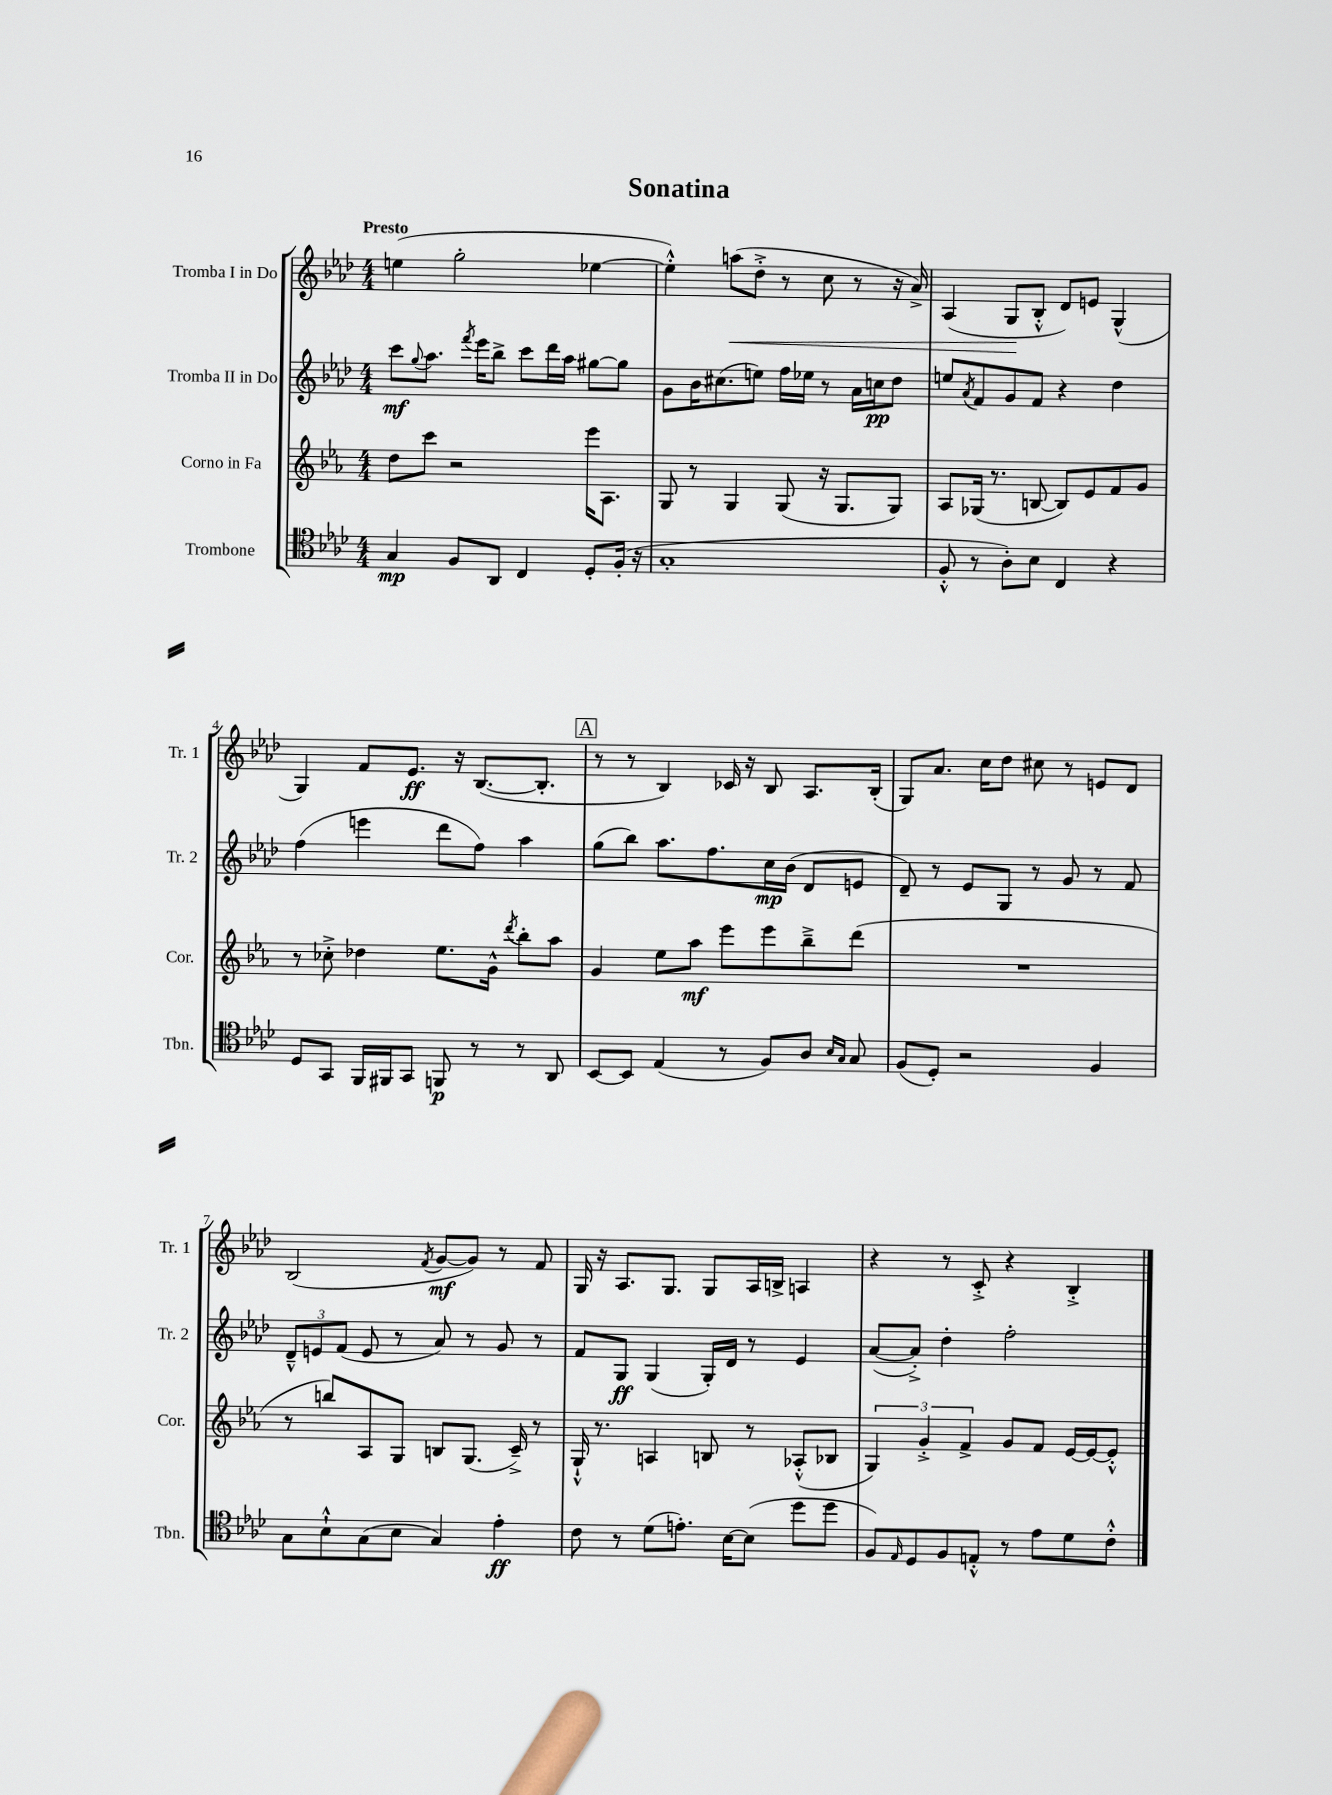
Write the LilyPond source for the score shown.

\header { title = "Sonatina" }
<<
\new StaffGroup <<
\new Staff = "s0" \with { instrumentName = "Tromba I in Do" shortInstrumentName = "Tr. 1" } {
    \clef treble \key aes \major \numericTimeSignature \time 4/4 \tempo "Presto"
    e''4( g''2-. ees''4~ |
    ees''4-.-^) a''8\<( des''8-.-> r8 c''8 r8 r16 aes'16->) |
    aes4( g8\! bes8-.-^ des'8) e'8 g4-^( |
    g4) f'8 ees'8.\ff r16 bes8.~( bes8.-. |
    \mark \markup { \box "A" } r8 r8 bes4) ces'16 r16 bes8 aes8. bes16-.( |
    g8) aes'8. c''16 des''8 cis''8 r8 e'8 des'8 |
    bes2( \acciaccatura { f'8 } g'8~\mf g'8) r8 f'8 |
    g16 r16 aes8. g8. g8 aes16 b16-> a4 |
    r4 r8 c'8-.-> r4 bes4-.-> \bar "|." |
}
\new Staff = "s1" \with { instrumentName = "Tromba II in Do" shortInstrumentName = "Tr. 2" } {
    \clef treble \key aes \major \numericTimeSignature \time 4/4
    c'''8\mf \appoggiatura { g''8 } aes''8. \acciaccatura { f'''8 } ees'''16 bes''8-> c'''8 des'''16 aes''16 gis''8~ gis''8 |
    g'8 bes'16 cis''8.( e''8) f''16 ees''16 r8 aes'16 c''16\pp des''8 |
    e''8 \acciaccatura { aes'8 } f'8 g'8 f'8 r4 des''4 |
    f''4( e'''4 des'''8 f''8) aes''4 |
    \mark \markup { \box "A" } g''8( bes''8) aes''8. f''8. c''16\mp bes'16( des'8 e'8 |
    des'8--) r8 ees'8 g8 r8 g'8 r8 f'8 |
    \tuplet 3/2 { des'8---^ e'8 f'8( } e'8 r8 aes'8) r8 g'8 r8 |
    f'8 g8\ff g4( g16-.) des'16 r8 ees'4 |
    aes'8~( aes'8-.->) des''4-. f''2-. \bar "|." |
}
\new Staff = "s2" \with { instrumentName = "Corno in Fa" shortInstrumentName = "Cor." } {
    \clef treble \key ees \major \numericTimeSignature \time 4/4
    d''8 c'''8 r2 ees'''16 aes8. |
    g8 r8 g4 g8( r16 g8. g8) |
    aes8 ges16( r8. b8~ b8) ees'8 f'8 g'8 |
    r8 ces''8-.-> des''4 ees''8. g'16-^ \acciaccatura { d'''8 } bes''8-. aes''8 |
    \mark \markup { \box "A" } g'4 ees''8 aes''8\mf ees'''8 ees'''8 bes''8---> d'''8( |
    R1 |
    r8 b''8) aes8 g8 b8 g8.( c'16--->) r8 |
    g16-!-^ r8. a4 b8 r8 aes8-.-^( bes8 |
    \tuplet 3/2 { g4) g'4-.-> f'4-> } g'8 f'8 ees'16~ ees'16~ ees'8-.-^ \bar "|." |
}
\new Staff = "s3" \with { instrumentName = "Trombone" shortInstrumentName = "Tbn." } {
    \clef tenor \key aes \major \numericTimeSignature \time 4/4
    g4\mp f8 aes,8 c4 des8-. f16-.( r16 |
    g1-. |
    f8-.-^ r8 aes8-.) bes8 c4 r4 |
    des8 g,8 f,16 fis,16 g,8 f,8\p r8 r8 aes,8 |
    \mark \markup { \box "A" } bes,8~ bes,8 ees4( r8 f8) aes8 \grace { bes16 g16 } g8 |
    f8( des8-.) r2 f4 |
    g8 bes8-!-^ g8( bes8 g4) ees'4-.\ff |
    c'8 r8 des'8( e'8.-.) bes16~ bes8( des''8 des''8 |
    f8) \grace { ees16 } des8 f8 e8-.-^ r8 ees'8 des'8 c'8-.-^ \bar "|." |
}
>>
>>
